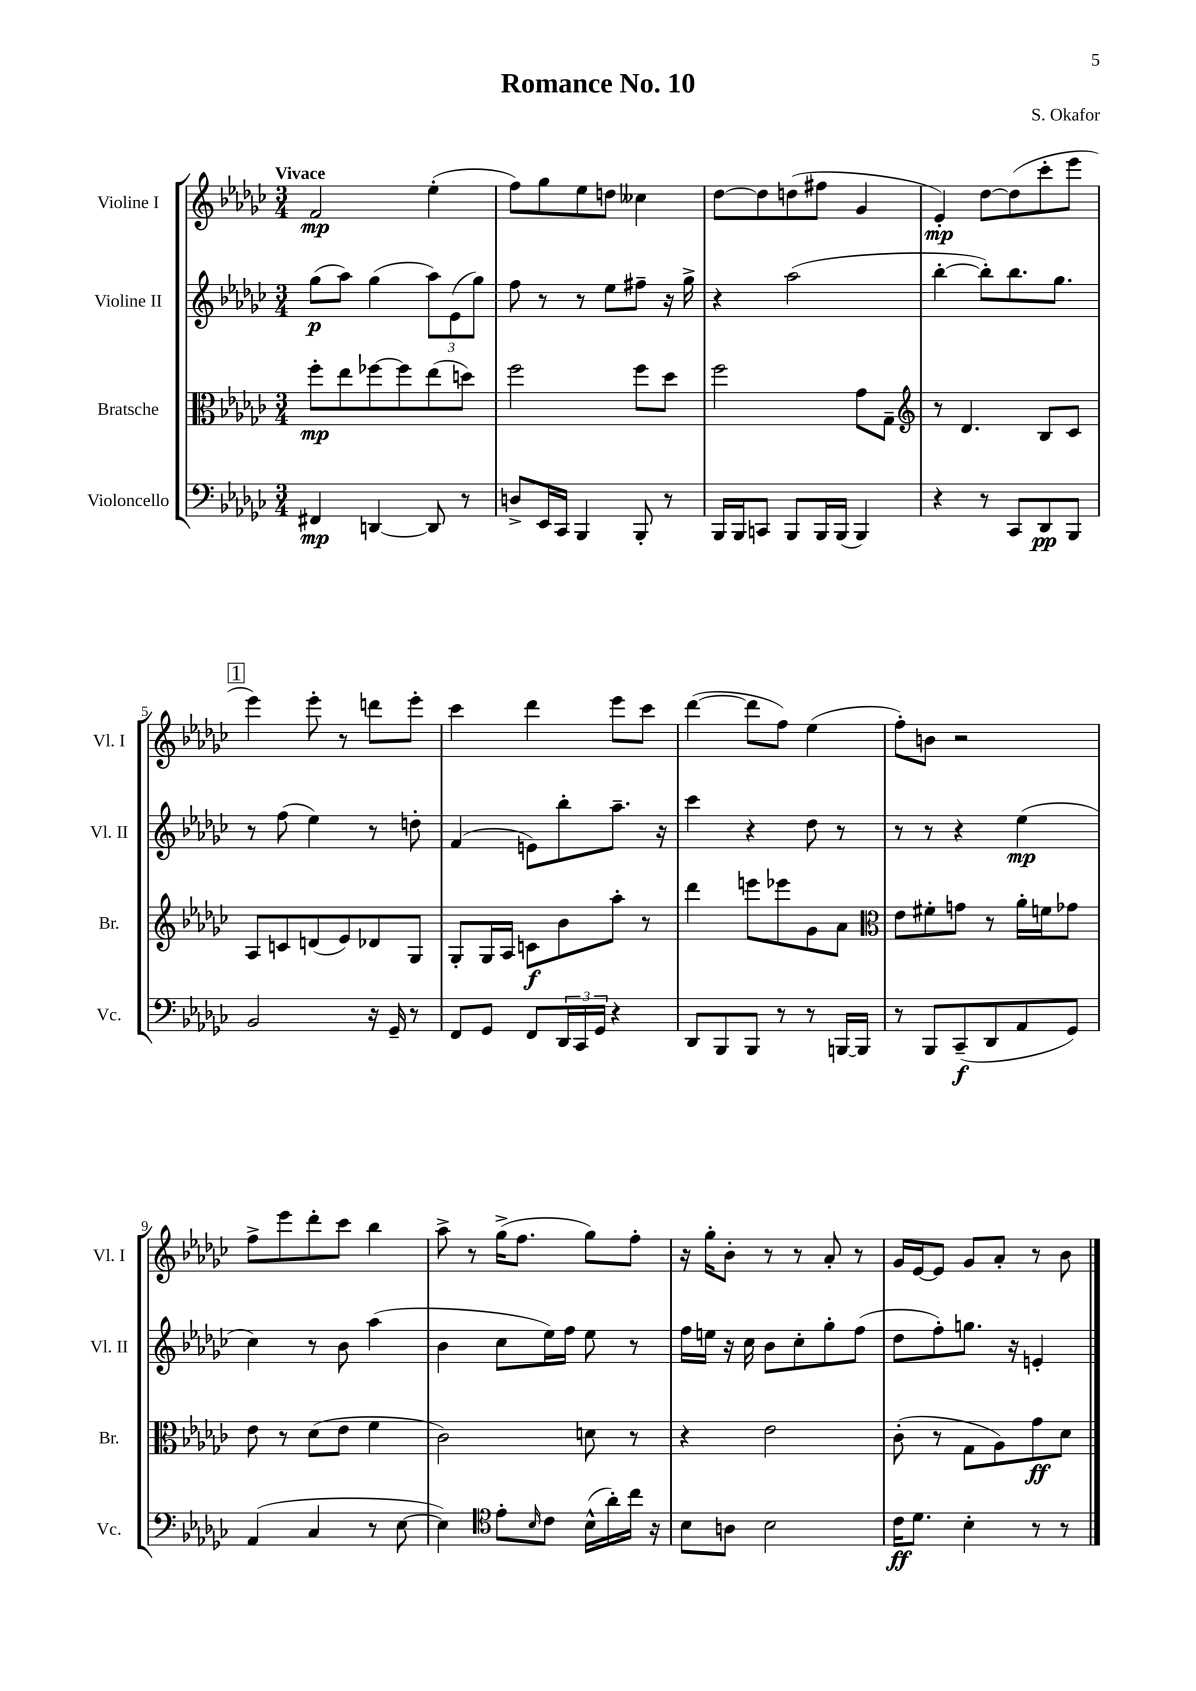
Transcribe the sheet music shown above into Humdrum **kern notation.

**kern	**dynam	**kern	**dynam	**kern	**dynam	**kern	**dynam
*part4	*part4	*part3	*part3	*part2	*part2	*part1	*part1
*staff4	*staff4	*staff3	*staff3	*staff2	*staff2	*staff1	*staff1
*I"Violoncello	*	*I"Bratsche	*	*I"Violine II	*	*I"Violine I	*
*I'Vc.	*	*I'Br.	*	*I'Vl. II	*	*I'Vl. I	*
*clefF4	*	*clefC3	*	*clefG2	*	*clefG2	*
*k[b-e-a-d-g-c-]	*	*k[b-e-a-d-g-c-]	*	*k[b-e-a-d-g-c-]	*	*k[b-e-a-d-g-c-]	*
*M3/4	*	*M3/4	*	*M3/4	*	*M3/4	*
=1	=1	=1	=1	=1	=1	=1	=1
!	!	!	!	!	!	!LO:TX:a:B:t=Vivace	!
4FF#X/	mp	8ff'\L	mp	(8gg-\L	p	2f/	mp
.	.	8ee-\	.	8aa-\J)	.	.	.
[4DDn/	.	[8ff-X\	.	(4gg-\	.	.	.
.	.	8ff-\]	.	.	.	.	.
8DD/]	.	(8ee-\	.	12aa-\L)	.	(4ee-'\	.
.	.	.	.	(12e-\	.	.	.
8r	.	8ddn\J)	.	.	.	.	.
.	.	.	.	12gg-\J)	.	.	.
=2	=2	=2	=2	=2	=2	=2	=2
8Dn^/L	.	2ff\	.	8ff\	.	8ff\L)	.
16EE-/L	.	.	.	8r	.	8gg-\	.
16CC-/JJ	.	.	.	.	.	.	.
4BBB-/	.	.	.	8r	.	8ee-\	.
.	.	.	.	8ee-\L	.	8ddn\J	.
8BBB-'/	.	8ff\L	.	8ff#X~\J	.	4cc--X\	.
8r	.	8dd-\J	.	16r	.	.	.
.	.	.	.	16gg-^\	.	.	.
=3	=3	=3	=3	=3	=3	=3	=3
16BBB-/LL	.	2ff\	.	4r	.	[8dd-\L	.
16BBB-/J	.	.	.	.	.	.	.
8CCn/J	.	.	.	.	.	8dd-\]	.
8BBB-/L	.	.	.	(2aa-\	.	(8ddn\	.
16BBB-/L	.	.	.	.	.	8ff#X\J	.
(16BBB-/JJ	.	.	.	.	.	.	.
4BBB-/)	.	8g-\L	.	.	.	4g-/	.
.	.	8G-~\J	.	.	.	.	.
=4	=4	=4	=4	=4	=4	=4	=4
*	*	*clefG2	*	*	*	*	*
4r	.	8r	.	[4bb-'\	.	4e-'/)	mp
.	.	4.d-/	.	.	.	.	.
8r	.	.	.	8bb-'\L])	.	[8dd-\L	.
8CC-/L	.	.	.	8.bb-\	.	(8dd-\]	.
8DD-/	pp	8B-/L	.	.	.	8ccc-'\	.
.	.	.	.	8.gg-\J	.	.	.
8BBB-/J	.	8c-/J	.	.	.	8eee-\J	.
!!LO:LB:g=z
!!LO:REH:place=s1:t=1
=5	=5	=5	=5	=5	=5	=5	=5
2BB-/	.	8A-/L	.	8r	.	4eee-\)	.
.	.	8cn/	.	(8ff\	.	.	.
.	.	(8dn/	.	4ee-\)	.	8eee-'\	.
.	.	8e-/)	.	.	.	8r	.
16r	.	8d-X/	.	8r	.	8dddn\L	.
16GG-~/	.	.	.	.	.	.	.
8r	.	8G-/J	.	8ddn'\	.	8eee-'\J	.
=6	=6	=6	=6	=6	=6	=6	=6
8FF/L	.	8G-'/L	.	(4f/	.	4ccc-\	.
8GG-/J	.	16G-/L	.	.	.	.	.
.	.	16A-/JJ	.	.	.	.	.
8FF/L	.	8cn\L	f	8en\L)	.	4ddd-\	.
24DD-/L	.	8b-\	.	8bb-'\	.	.	.
24CC-/	.	.	.	.	.	.	.
24GG-/JJ	.	.	.	.	.	.	.
4r	.	8aa-'\J	.	8.aa-~\J	.	8eee-\L	.
.	.	8r	.	.	.	8ccc-\J	.
.	.	.	.	16r	.	.	.
=7	=7	=7	=7	=7	=7	=7	=7
8DD-/L	.	4ddd-\	.	4ccc-\	.	([4ddd-\	.
8BBB-/	.	.	.	.	.	.	.
8BBB-/J	.	8eeen\L	.	4r	.	8ddd-\L]	.
8r	.	8eee-X\	.	.	.	8ff\J)	.
8r	.	8g-\	.	8dd-\	.	(4ee-\	.
[16BBBn/LL	.	8a-\J	.	8r	.	.	.
16BBB/JJ]	.	.	.	.	.	.	.
=8	=8	=8	=8	=8	=8	=8	=8
*	*	*clefC3	*	*	*	*	*
8r	.	8e-\L	.	8r	.	8ff'\L)	.
8BBB-/L	.	8f#X'\	.	8r	.	8bn\J	.
(8CC-~/	f	8gn\J	.	4r	.	2r	.
8DD-/	.	8r	.	.	.	.	.
8AA-/	.	16a-'\LL	.	(4ee-\	mp	.	.
.	.	16fn\J	.	.	.	.	.
8GG-/J)	.	8g-X\J	.	.	.	.	.
!!LO:LB:g=z
=9	=9	=9	=9	=9	=9	=9	=9
(4AA-/	.	8e-\	.	4cc-\)	.	8ff^\L	.
.	.	8r	.	.	.	8eee-\	.
4C-/	.	(8d-\L	.	8r	.	8ddd-'\	.
.	.	8e-\J	.	8b-\	.	8ccc-\J	.
8r	.	4f\	.	(4aa-\	.	4bb-\	.
[8E-\	.	.	.	.	.	.	.
=10	=10	=10	=10	=10	=10	=10	=10
4E-\])	.	2c-\)	.	4b-\	.	8aa-^\	.
.	.	.	.	.	.	8r	.
*clefC4	*	*	*	*	*	*	*
8e-'\L	.	.	.	8cc-\L	.	(16gg-^\KL	.
.	.	.	.	.	.	8.ff\J	.
16qqB-/	.	.	.	.	.	.	.
8c-\J	.	.	.	16ee-\L)	.	.	.
.	.	.	.	16ff\JJ	.	.	.
(16B-^^\LL	.	8dn\	.	8ee-\	.	8gg-\L)	.
16a-'\)	.	.	.	.	.	.	.
16cc-\JJ	.	8r	.	8r	.	8ff'\J	.
16r	.	.	.	.	.	.	.
=11	=11	=11	=11	=11	=11	=11	=11
8B-\L	.	4r	.	16ff\LL	.	16r	.
.	.	.	.	16een\JJ	.	16gg-'\KL	.
8An\J	.	.	.	16r	.	8b-'\J	.
.	.	.	.	16cc-\	.	.	.
2B-\	.	2e-\	.	8b-\L	.	8r	.
.	.	.	.	8cc-'\	.	8r	.
.	.	.	.	8gg-'\	.	8a-'/	.
.	.	.	.	(8ff\J	.	8r	.
=12	=12	=12	=12	=12	=12	=12	=12
16c-\KL	ff	(8c-'\	.	8dd-\L	.	16g-/LL	.
8.d-\J	.	.	.	.	.	[16e-/J	.
.	.	8r	.	8ff'\)	.	8e-/J]	.
4B-'\	.	8G-\L	.	8.ggn\J	.	8g-/L	.
.	.	8A-\)	.	.	.	8a-'/J	.
.	.	.	.	16r	.	.	.
8r	.	8g-\	ff	4en'/	.	8r	.
8r	.	8d-\J	.	.	.	8b-\	.
==	==	==	==	==	==	==	==
*-	*-	*-	*-	*-	*-	*-	*-
